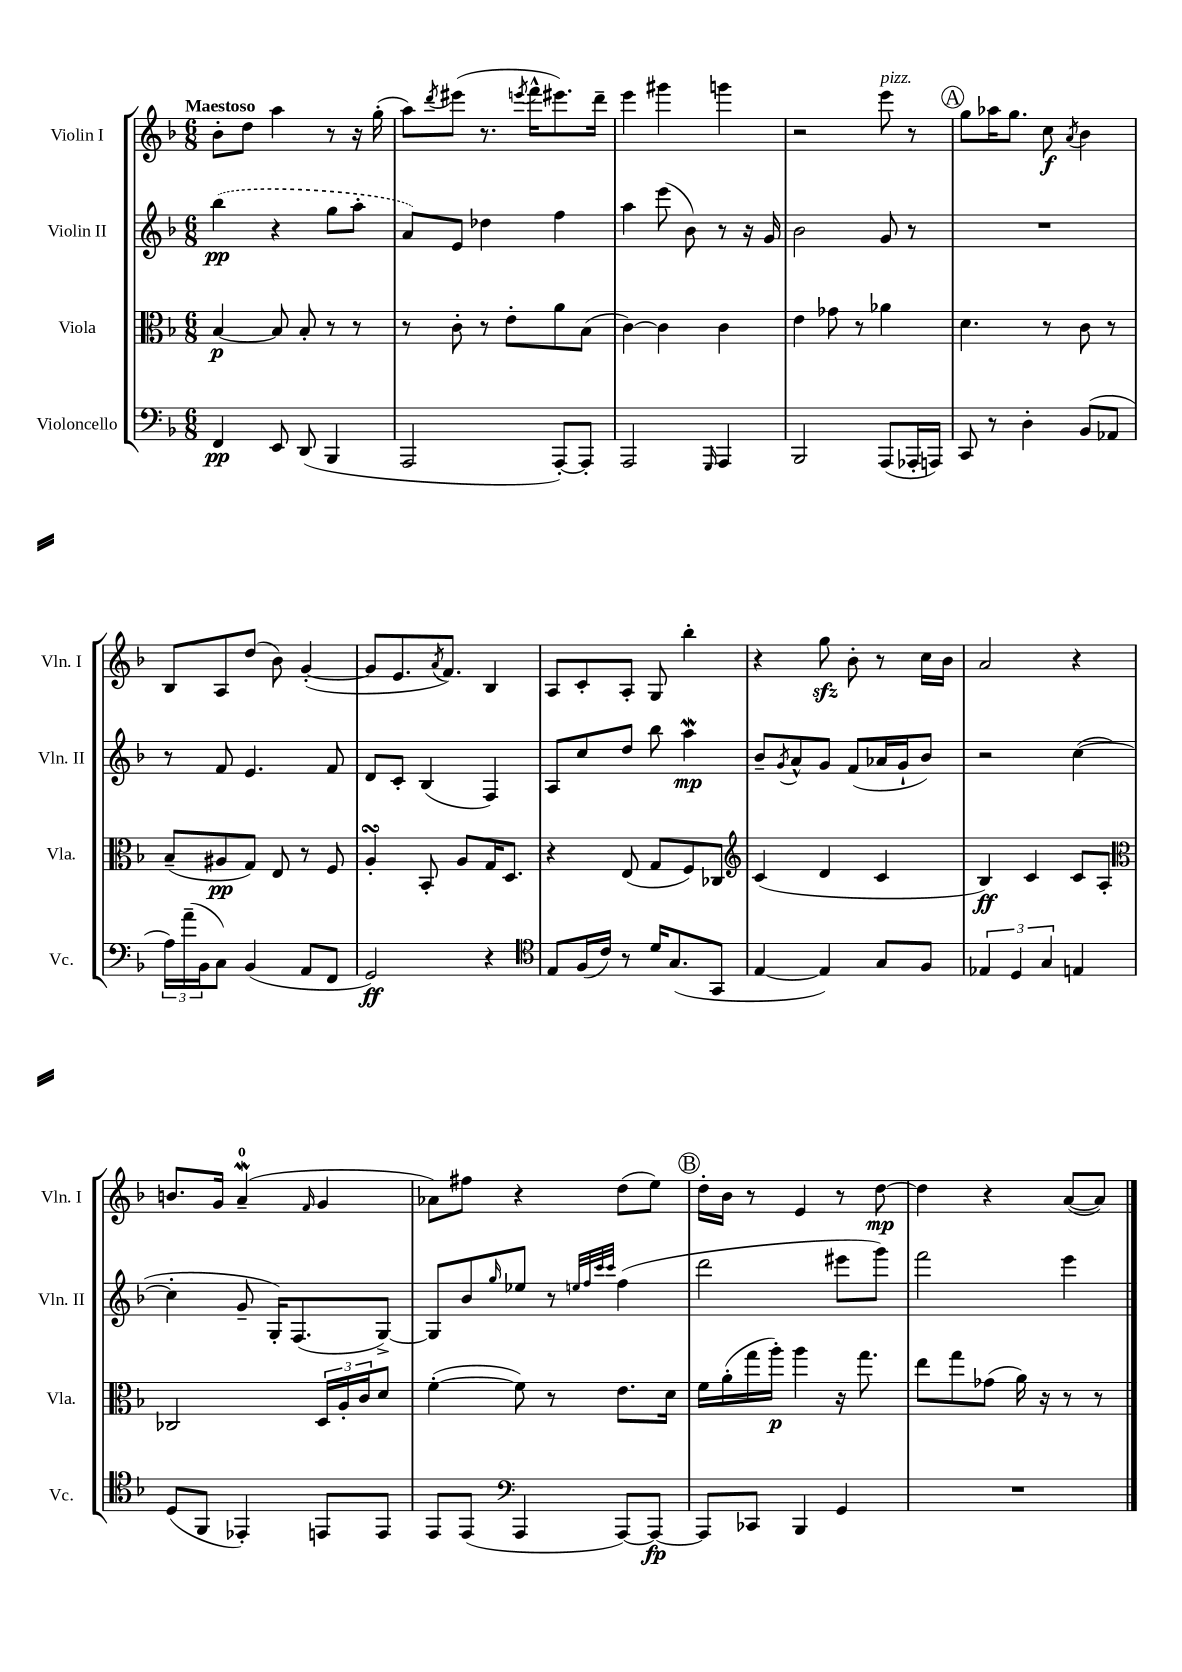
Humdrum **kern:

**kern	**dynam	**kern	**dynam	**kern	**dynam	**kern	**dynam
*part4	*part4	*part3	*part3	*part2	*part2	*part1	*part1
*staff4	*staff4	*staff3	*staff3	*staff2	*staff2	*staff1	*staff1
*I"Violoncello	*	*I"Viola	*	*I"Violin II	*	*I"Violin I	*
*I'Vc.	*	*I'Vla.	*	*I'Vln. II	*	*I'Vln. I	*
*clefF4	*	*clefC3	*	*clefG2	*	*clefG2	*
*k[b-]	*	*k[b-]	*	*k[b-]	*	*k[b-]	*
*M6/8	*	*M6/8	*	*M6/8	*	*M6/8	*
=1	=1	=1	=1	=1	=1	=1	=1
!	!	!	!	!	!	!LO:TX:a:B:t=Maestoso	!
4FF/	pp	[4B-/	p	(4bb-\	pp	8b-'\L	.
.	.	.	.	.	.	8dd\J	.
8EE/	.	8B-/]	.	4r	.	4aa\	.
(8DD/	.	8B-'/	.	.	.	.	.
4BBB-/	.	8r	.	8gg\L	.	8r	.
.	.	8r	.	8aa'\J	.	16r	.
.	.	.	.	.	.	(16gg'\	.
=2	=2	=2	=2	=2	=2	=2	=2
2AAA/	.	8r	.	8a/L)	.	8aa\L)	.
.	.	.	.	.	.	8qddd/	.
.	.	8c'\	.	8e/J	.	(8eee#X\J	.
.	.	8r	.	4dd-X\	.	8.r	.
.	.	8e'\L	.	.	.	.	.
.	.	.	.	.	.	8qeeen/	.
.	.	.	.	.	.	16fff^^\KL	.
[8AAA'/L)	.	8a\	.	4ff\	.	8.eee#X\)	.
8AAA'/J]	.	(8B-\J	.	.	.	.	.
.	.	.	.	.	.	16ddd~\Jk	.
=3	=3	=3	=3	=3	=3	=3	=3
2AAA/	.	[4c\)	.	4aa\	.	4eee\	.
.	.	4c\]	.	(8eee\	.	4ggg#X\	.
.	.	.	.	8b-\)	.	.	.
16qqGGG/	.	.	.	.	.	.	.
4AAA/	.	4c\	.	8r	.	4gggn\	.
.	.	.	.	16r	.	.	.
.	.	.	.	16g/	.	.	.
=4	=4	=4	=4	=4	=4	=4	=4
2BBB-/	.	4e\	.	2b-\	.	2r	.
.	.	8g-X\	.	.	.	.	.
.	.	8r	.	.	.	.	.
!	!	!	!	!	!	!LO:TX:a:i:t=pizz.	!
(8AAA/L	.	4a-X\	.	8g/	.	8eee\	.
16AAA-X'/L	.	.	.	8r	.	8r	.
16AAAn/JJ)	.	.	.	.	.	.	.
!!LO:REH:place=s1:t=A
=5	=5	=5	=5	=5	=5	=5	=5
8CC/	.	4.d\	.	2.r	.	8gg\L	.
8r	.	.	.	.	.	16aa-X\K	.
.	.	.	.	.	.	8.gg\J	.
4D'\	.	.	.	.	.	.	.
.	.	8r	.	.	.	8cc\	f
.	.	.	.	.	.	8qa/	.
(8BB-/L	.	8c\	.	.	.	4b-\	.
8AA-X/J	.	8r	.	.	.	.	.
!!LO:LB:g=z
=6	=6	=6	=6	=6	=6	=6	=6
24A\LL)	.	(8B-~/L	.	8r	.	8B-/L	.
(24a~\	.	.	.	.	.	.	.
24BB-\J	.	.	.	.	.	.	.
8C\J)	.	8A#X/	pp	8f/	.	8A/	.
(4BB-/	.	8G/J)	.	4.e/	.	(8dd/J	.
.	.	8E/	.	.	.	8b-\)	.
8AA/L	.	8r	.	.	.	([4g'/	.
8FF/J	.	8F/	.	8f/	.	.	.
=7	=7	=7	=7	=7	=7	=7	=7
2GG/)	ff	4AsSsS'/	.	8d/L	.	8g/L]	.
.	.	.	.	8c'/J	.	8.e/	.
.	.	8BB-'/	.	(4B-/	.	.	.
.	.	.	.	.	.	8qa/	.
.	.	.	.	.	.	8.f/J)	.
.	.	8A/L	.	.	.	.	.
4r	.	16G/K	.	4F/)	.	4B-/	.
.	.	8.D/J	.	.	.	.	.
=8	=8	=8	=8	=8	=8	=8	=8
*clefC4	*	*	*	*	*	*	*
8E/L	.	4r	.	8A/L	.	8A/L	.
(16F/L	.	.	.	8cc/	.	8c'/	.
16c/JJ)	.	.	.	.	.	.	.
8r	.	(8E/	.	8dd/J	.	8A'/J	.
16d/KL	.	8G/L	.	8bb-\	.	8G/	.
(8.G/	.	.	.	.	.	.	.
.	.	8F/)	.	4aaW\	mp	4bb-'\	.
8GG/J	.	8C-X/J	.	.	.	.	.
=9	=9	=9	=9	=9	=9	=9	=9
*	*	*clefG2	*	*	*	*	*
[4E/	.	(4c/	.	8b-~/L	.	4r	.
.	.	.	.	8qg/	.	.	.
.	.	.	.	8a^^/	.	.	.
4E/])	.	4d/	.	8g/J	.	8ggzz\	.
.	.	.	.	(8f/L	.	8b-'\	.
8G/L	.	4c/	.	16a-X/L	.	8r	.
.	.	.	.	16g`/J	.	.	.
8F/J	.	.	.	8b-/J)	.	16cc\LL	.
.	.	.	.	.	.	16b-\JJ	.
=10	=10	=10	=10	=10	=10	=10	=10
6E-X/	.	4B-/)	ff	2r	.	2a/	.
6D/	.	.	.	.	.	.	.
.	.	4c/	.	.	.	.	.
6G/	.	.	.	.	.	.	.
4En/	.	8c/L	.	([4cc\	.	4r	.
.	.	8A'/J	.	.	.	.	.
!!LO:LB:g=z
=11	=11	=11	=11	=11	=11	=11	=11
*	*	*clefC3	*	*	*	*	*
(8D/L	.	2C-X/	.	4cc'\]	.	8.bn/L	.
8FF/J	.	.	.	.	.	.	.
.	.	.	.	.	.	16g/Jk	.
4EE-X'/)	.	.	.	8g~/	.	(4aW~/	.
.	.	.	.	16G'/KL)	.	.	.
.	.	.	.	(8.F/	.	.	.
.	.	.	.	.	.	16qqf/	.
8EEn/L	.	24D/LL	.	.	.	4g/	.
.	.	24A'/	.	.	.	.	.
.	.	24c/J	.	.	.	.	.
8EE/J	.	8d/J	.	[8G^/J)	.	.	.
=12	=12	=12	=12	=12	=12	=12	=12
8EE/L	.	([4f'\	.	8G/L]	.	8a-X\L)	.
(8EE/J	.	.	.	8b-/	.	8ff#X\J	.
*clefF4	*	*	*	*	*	*	*
.	.	.	.	16qqgg/	.	.	.
4AAA/	.	8f\])	.	8ee-X/J	.	4r	.
.	.	8r	.	8r	.	.	.
.	.	.	.	32qqeen/LLL	.	.	.
.	.	.	.	32qqff/	.	.	.
.	.	.	.	32qqccc/	.	.	.
.	.	.	.	32qqccc/JJJ	.	.	.
[8AAA/L)	.	8.e\L	.	(4ff\	.	(8dd\L	.
8AAA/J_	fp	.	.	.	.	8ee\J)	.
.	.	16d\Jk	.	.	.	.	.
!!LO:REH:place=s1:t=B
=13	=13	=13	=13	=13	=13	=13	=13
8AAA/L]	.	16f\LL	.	2ddd\	.	16dd'\LL	.
.	.	(16a'\	.	.	.	16b-\JJ	.
8CC-X/J	.	16gg\	.	.	.	8r	.
.	.	16aa'\JJ)	p	.	.	.	.
4BBB-/	.	4aa\	.	.	.	4e/	.
4GG/	.	16r	.	8eee#X\L	.	8r	.
.	.	8.gg\	.	.	.	.	.
.	.	.	.	8ggg\J)	.	[8dd\	mp
=14	=14	=14	=14	=14	=14	=14	=14
2.r	.	8ee\L	.	2fff\	.	4dd\]	.
.	.	8gg\	.	.	.	.	.
.	.	(8g-X\J	.	.	.	4r	.
.	.	16a\)	.	.	.	.	.
.	.	16r	.	.	.	.	.
.	.	8r	.	4eee\	.	([8a/L	.
.	.	8r	.	.	.	8a/J])	.
==	==	==	==	==	==	==	==
*-	*-	*-	*-	*-	*-	*-	*-
